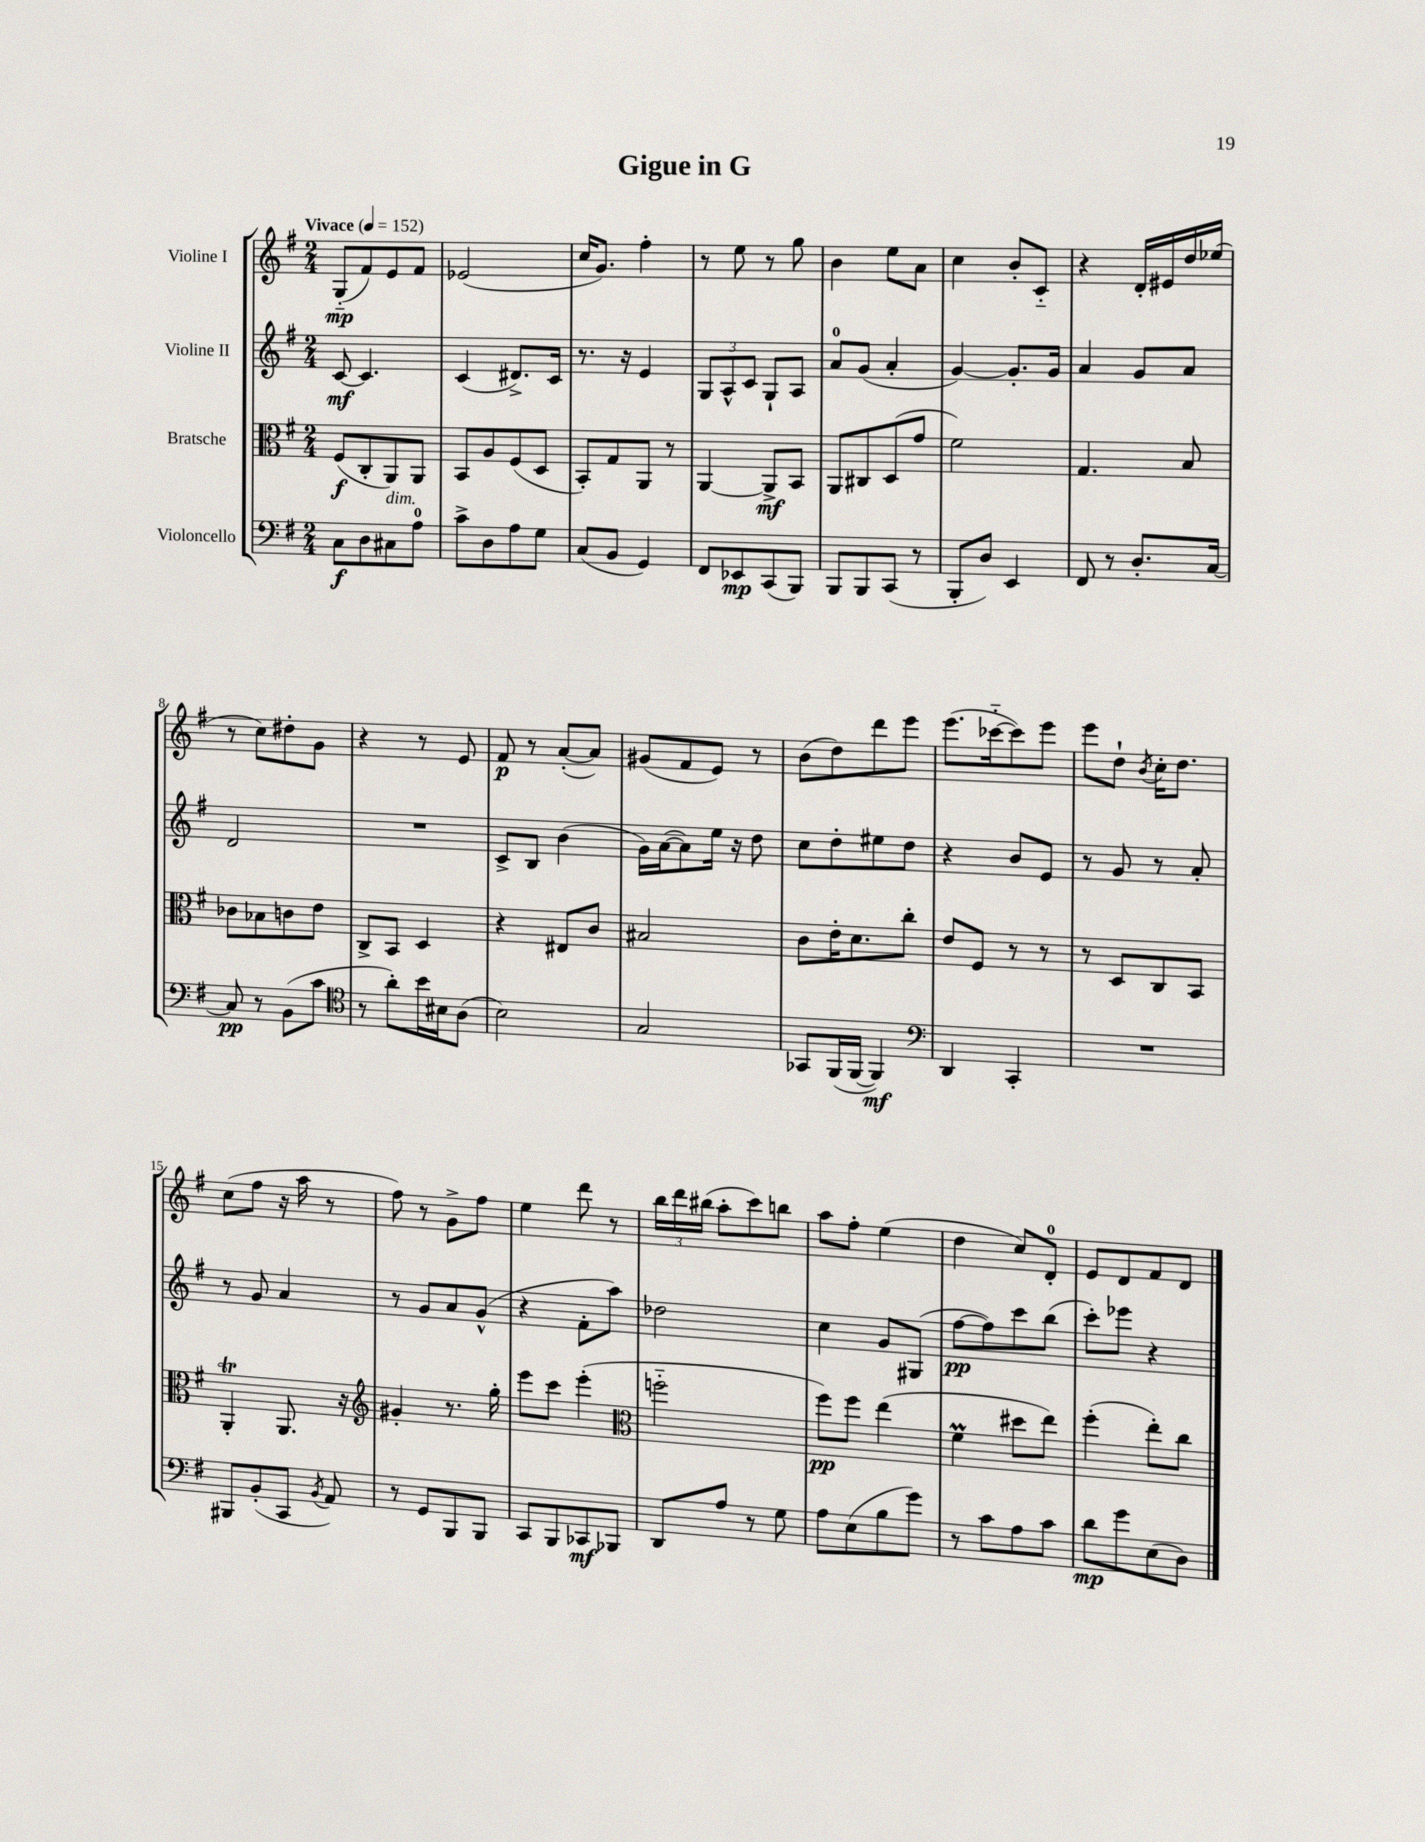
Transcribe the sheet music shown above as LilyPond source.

\header { title = "Gigue in G" }
<<
\new StaffGroup <<
\new Staff = "s0" \with { instrumentName = "Violine I" } {
    \clef treble \key g \major \numericTimeSignature \time 2/4 \tempo "Vivace" 4 = 152
    \autoBeamOff g8[-_\mp( fis'8) e'8 fis'8] |
    ees'2( |
    c''16[ g'8.]) fis''4-. |
    r8 e''8 r8 g''8 |
    b'4 e''8[ a'8] |
    c''4 b'8[-. c'8]-_ |
    r4 d'16[-. eis'16 d''16 ees''16]( |
    r8 c''8[) dis''8-. g'8] |
    r4 r8 e'8 |
    fis'8\p r8 a'8[~-.( a'8]) |
    gis'8[( fis'8 e'8]) r8 |
    b'8[( d''8) d'''8 e'''8] |
    e'''8.[( ces'''16~-_ ces'''8) e'''8] |
    e'''8[ d''8]-! \acciaccatura { b'8 } c''16[-. d''8.] |
    c''8[( fis''8] r16 a''16 r8 |
    fis''8) r8 g'8[-> fis''8] |
    e''4 d'''8 r8 |
    \tuplet 3/2 { b''16[ d'''16 bis''16]( } a''8[-. c'''8) b''8] |
    a''8[ fis''8]-. e''4( |
    d''4 c''8[) d'8]-0-. |
    e'8[ d'8 fis'8 d'8] \bar "|." |
}
\new Staff = "s1" \with { instrumentName = "Violine II" } {
    \clef treble \key g \major \numericTimeSignature \time 2/4
    \autoBeamOff c'8~\mf c'4. |
    c'4( dis'8.[->) c'16] |
    r8. r16 e'4 |
    \tuplet 3/2 { g8[ a8-^ c'8] } g8[-! a8] |
    a'8[-0 g'8]( a'4-. |
    g'4~) g'8.[-. g'16] |
    a'4 g'8[ a'8] |
    d'2 |
    R2 |
    c'8[-> b8] b'4( |
    g'16[) a'16~( a'8) e''16] r16 d''8 |
    c''8[ d''8-. eis''8 d''8] |
    r4 b'8[ e'8] |
    r8 g'8 r8 a'8-. |
    r8 g'8 a'4 |
    r8 g'8[ a'8 g'8]-^( |
    r4 fis'8[-. a''8]) |
    des''2 |
    c''4 g'8[ gis8]( |
    fis''8[~\pp fis''8) c'''8 b''8]( |
    c'''8[-.) ees'''8] r4 \bar "|." |
}
\new Staff = "s2" \with { instrumentName = "Bratsche" } {
    \clef alto \key g \major \numericTimeSignature \time 2/4
    \autoBeamOff fis8[\f( c8-. a,8) a,8] |
    b,8[ a8 fis8( d8] |
    b,8[-.) g8 a,8] r8 |
    a,4~ a,8[->\mf b,8] |
    a,8[ cis8 d8( g'8] |
    fis'2) |
    g4. b8 |
    ces'8[ bes8 c'8 e'8] |
    c8[-> b,8] d4 |
    r4 eis8[ c'8] |
    bis2 |
    c'8[ e'16-. d'8. c''8]-. |
    e'8[ fis8] r8 r8 |
    r8 d8[ c8 b,8] |
    a,4-.\trill a,8. r16 |
    \clef treble gis'4-. r8. g''16-. |
    e'''8[ c'''8] e'''4-.( |
    \clef alto f''2-_ |
    fis''8[\pp) fis''8] e''4( |
    fis'4\prall dis''8[ e''8]) |
    fis''4-.( e''8[-.) c''8] \bar "|." |
}
\new Staff = "s3" \with { instrumentName = "Violoncello" } {
    \clef bass \key g \major \numericTimeSignature \time 2/4
    \autoBeamOff c8[\f d8 cis8^\markup { \italic "dim." } a8]-0 |
    c'8[-> d8 a8 g8] |
    c8[( b,8] g,4) |
    fis,8[ ees,8\mp c,8( b,,8]) |
    b,,8[ b,,8 c,8]( r8 |
    b,,8[-. d8]) e,4 |
    fis,8 r8 d8.[-. c16]~ |
    c8\pp r8 b,8[( c'8] |
    \clef tenor r8 a'8[-.) b'16 bis16 a8]( |
    b2) |
    g2 |
    ges,8[ fis,16( fis,16]~ fis,4\mf) |
    \clef bass d,4 c,4-. |
    R2 |
    bis,,8[ b,8-.( c,8] \acciaccatura { b,8 } a,8) |
    r8 g,8[ b,,8 b,,8] |
    c,8[ b,,8 ces,8\mf bes,,8] |
    d,8[ a8] r8 g8 |
    a8[ e8( b8 g'8]) |
    r8 c'8[ a8 c'8] |
    d'8[\mp g'8 e8( d8]) \bar "|." |
}
>>
>>
